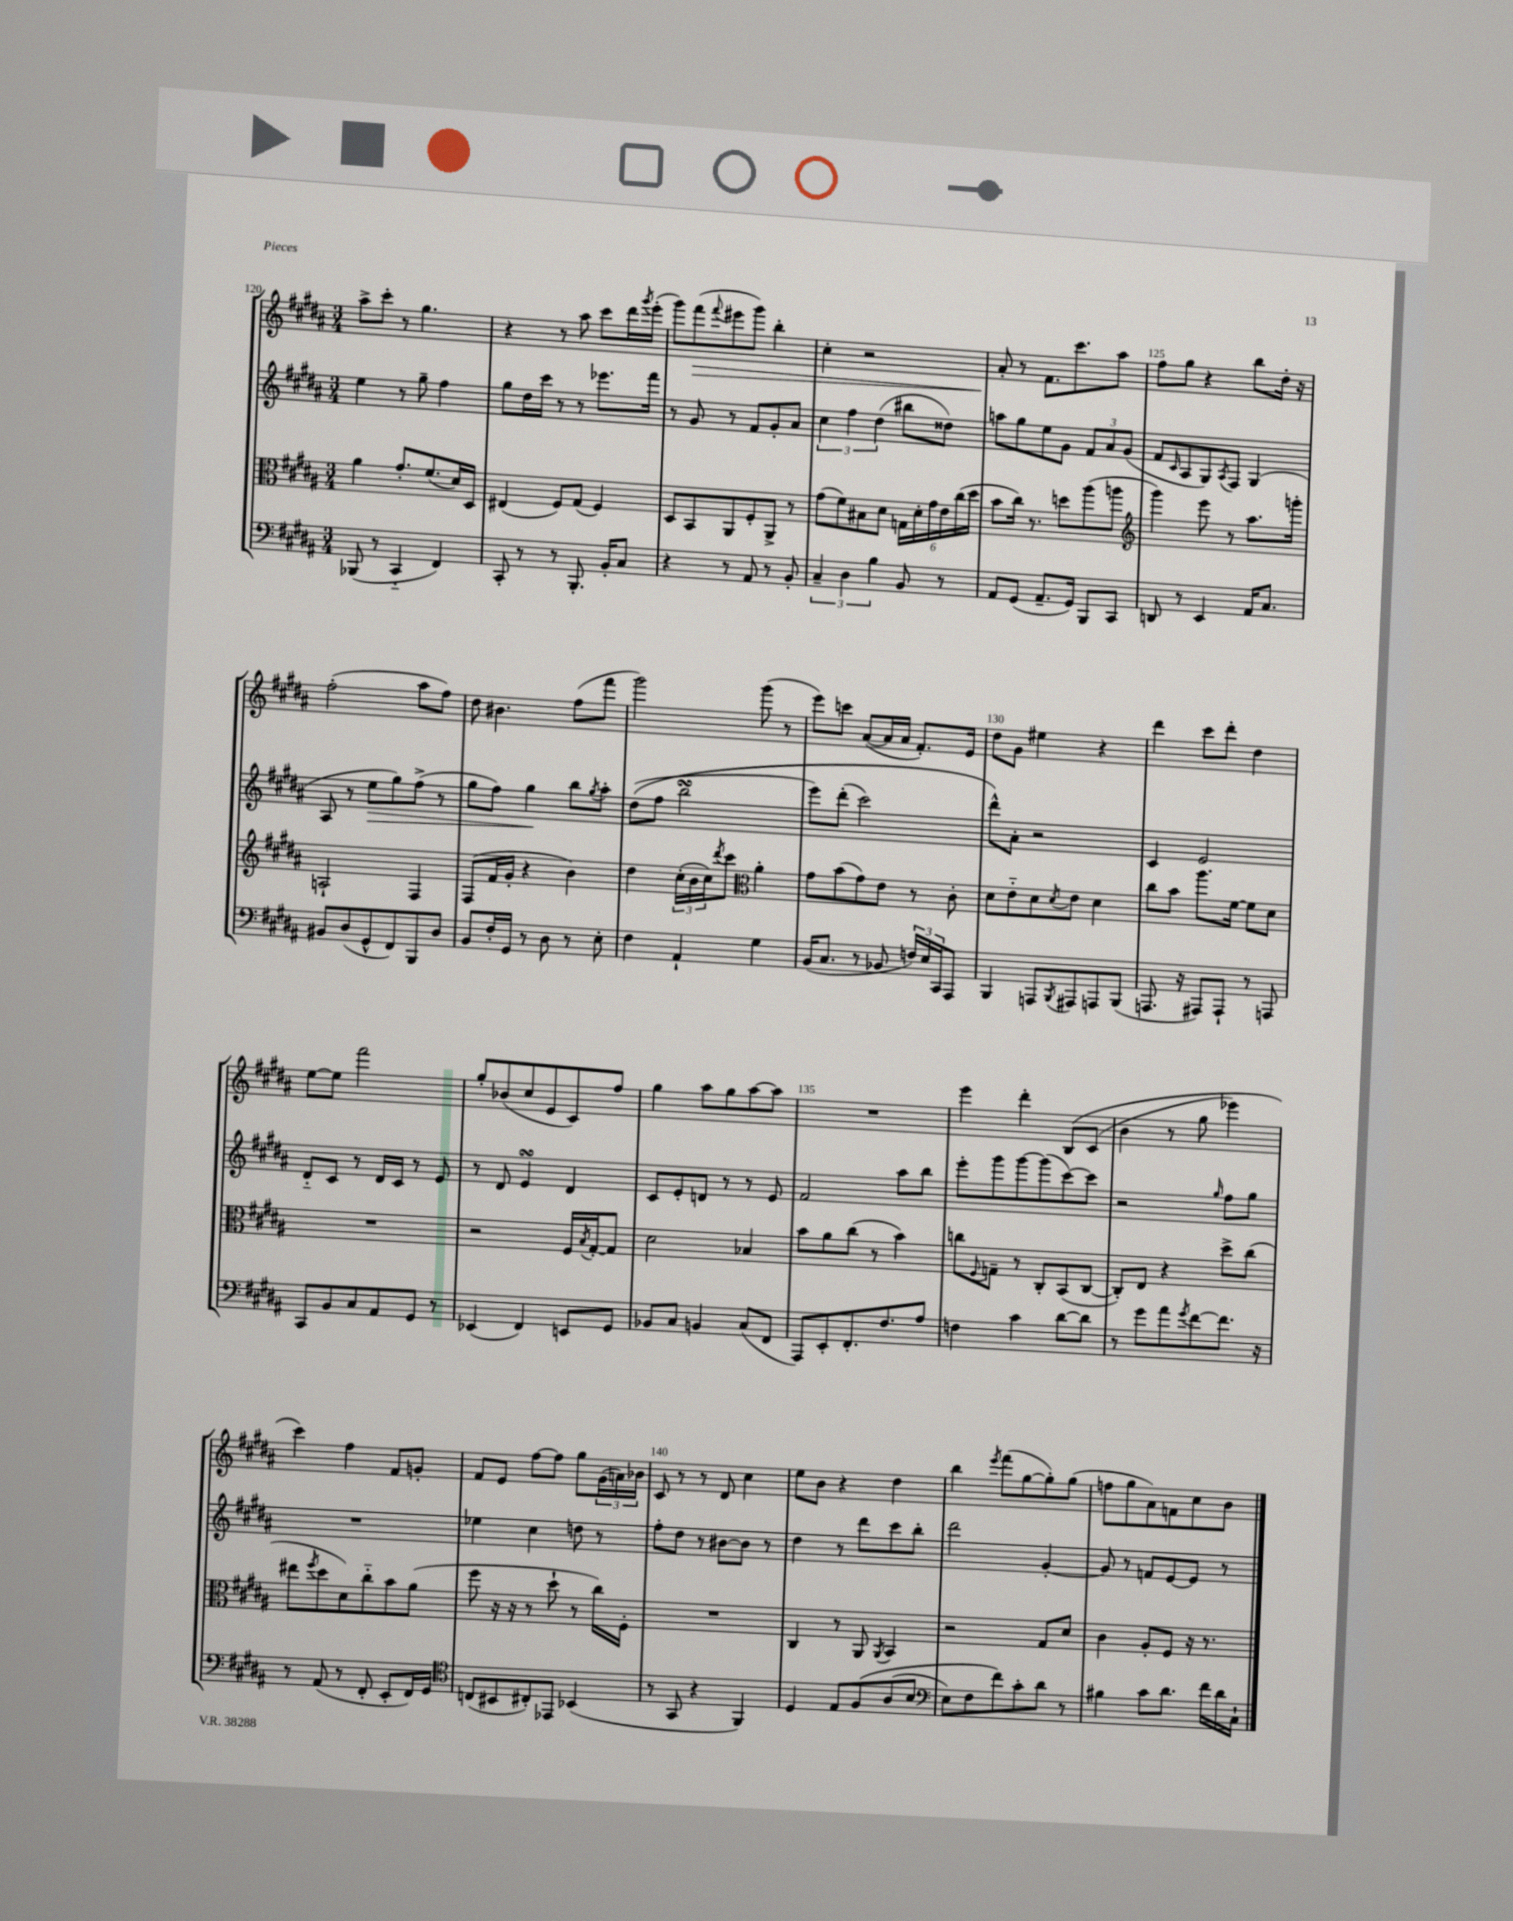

**kern	**kern	**kern	**dynam	**kern	**dynam
*part4	*part3	*part2	*part2	*part1	*part1
*staff4	*staff3	*staff2	*staff2	*staff1	*staff1
*clefF4	*clefC3	*clefG2	*	*clefG2	*
*k[f#c#g#d#a#]	*k[f#c#g#d#a#]	*k[f#c#g#d#a#]	*	*k[f#c#g#d#a#]	*
*M3/4	*M3/4	*M3/4	*	*M3/4	*
=120	=120	=120	=120	=120	=120
(8BBB-X/	4a#\	4ee\	.	8aa#^\L	.
8r	.	.	.	8ccc#'\J	.
4CC#/	8.g#'/L	8r	.	8r	.
.	.	8gg#~\	.	4.gg#\	.
.	(8.f#/	.	.	.	.
4FF#/)	.	4ff#\	.	.	.
.	16d#/L)	.	.	.	.
.	16D#/JJ	.	.	.	.
=121	=121	=121	=121	=121	=121
8CC#'/	(4E#X/	8gg#\L	.	4r	.
8r	.	16dd#\L	.	.	.
.	.	16ccc#\JJ	.	.	.
8r	8F#/L)	8r	.	8r	.
8.BBB'/	(8G#/J	8r	.	8aa#\	.
.	4F#/)	8.eee-X\L	.	8ccc#\L	.
16BB'/KL	.	.	.	.	.
8C#/J	.	.	.	16ddd#\L	.
.	.	.	.	8qggg#/	.
.	.	16fff#\Jk	.	(16eee'\JJ	.
=122	=122	=122	=122	=122	=122
4r	8D#/L	8r	.	8ggg#\L)	.
!	!	!	!	!	!LO:HP:b
.	8BB/	8g#/	.	(8fff#\	>
.	.	.	.	8qqfff#/	.
8r	8AA#/	8r	.	8eee#X\	.
8AA#/	8F#'/	8f#/L	.	8ggg#\J)	.
8r	8AA#^/J	8g#'/	.	4bb'\	.
8BB'/	8r	8a#/J	.	.	.
=123	=123	=123	=123	=123	=123
6C#~/	(8g#\L	6cc#\	.	4cc#'\	.
.	8f#\)	.	.	.	.
6D#\	.	6ff#\	.	.	.
.	8B#X\	.	.	2r	.
6B\	.	(6dd#\	.	.	.
.	8d#\J	.	.	.	.
8BB/	24Gn\LL	8bb#X\L	.	.	.
.	24d#'\	.	.	.	.
.	24g#\	.	.	.	.
8r	24e\	8dd##X\J)	.	.	.
.	(24cc#\	.	.	.	.
.	24dd#\JJ	.	.	.	.
=124	=124	=124	=124	=124	=124
8AA#/L	8b\L	8aan\L	.	8a#'/	.
(8GG#/J	16cc#\Jk)	8gg#\	.	8r	]
.	8.r	.	.	.	.
8.AA#~/L	.	8ee\	.	8.f#\L	.
.	8ddn\L	8g#\J	.	.	.
16GG#/Jk)	.	.	.	8.ccc#\	.
8BBB/L	(8aa#\	12f#/L	.	.	.
.	.	12a#/	.	.	.
8CC#/J	8aan\J	.	.	8aa#\J	.
.	.	(12g#/J	.	.	.
=125	=125	=125	=125	=125	=125
*	*clefG2	*	*	*	*
8DDn/	4ggg#\)	8f#/L	.	8ff#\L	.
.	.	16qqc#/	.	.	.
8r	.	8A#/	.	8gg#\J	.
4EE/	8eee\	8G#/)	.	4r	.
.	.	8qA#/	.	.	.
.	8r	8F#/J	.	.	.
16AA#/KL	8.aa#\L	(4G#/	.	8bb\L	.
8.C#/J	.	.	.	.	.
.	.	.	.	16dd#'\Jk	.
.	16gggn'\Jk	.	.	16r	.
!!LO:LB:g=z
=126	=126	=126	=126	=126	=126
8BB#X/L	2An`/	8A#/	.	(2ff#'\	.
(8D#/	.	8r	.	.	.
!	!	!	!LO:HP:b	!	!
8GG#^^/	.	8ee\L	>	.	.
8FF#/)	.	8gg#\)	.	.	.
8BBB/	4F#/	(8ff#^\J	.	8aa#\L	.
8D#/J	.	8r	.	8ff#\J)	.
=127	=127	=127	=127	=127	=127
8BB/L	(8F#/L	8gg#\L	.	8dd#\	.
16F#'/L	16f#/L	8ff#\J)	.	4.b#X\	.
16GG#/JJ	16g#'/JJ	.	.	.	.
8r	4r	4gg#\	.	.	.
8D#\	.	.	.	.	.
8r	4b\)	8bb\L	]	(8ff#\L	.
.	.	8qgg#/	.	.	.
8E'\	.	8aa#'\J	.	8fff#\J	.
=128	=128	=128	=128	=128	=128
4F#\	4dd#\	((8dd#\L	.	2ggg#\)	.
.	.	8ff#\J	.	.	.
4AA#`/	(24cc#'\LL	2bbsSSs\	.	.	.
.	24b\	.	.	.	.
.	24cc#\J)	.	.	.	.
.	8qddd#/	.	.	.	.
.	8ccc#\J	.	.	.	.
*	*clefC3	*	*	*	*
4G#\	4a#'\	.	.	(8ggg#\	.
.	.	.	.	8r	.
=129	=129	=129	=129	=129	=129
(16BB/KL	8g#\L	8eee\L)	.	8eee\L)	.
8.C#/J	.	.	.	.	.
.	(8b\	(8ddd#'\J	.	8cccn\J	.
8r	8g#\)	2ccc#\)	.	([8a#/L	.
8BB-X/	8e\J	.	.	16a#/L]	.
.	.	.	.	16a#/JJ	.
24Fn/LL)	8r	.	.	8.f#'/L)	.
24E/	.	.	.	.	.
24CC#/J	.	.	.	.	.
8AAA#/J	8c#'\	.	.	.	.
.	.	.	.	16e/Jk	.
=130	=130	=130	=130	=130	=130
4BBB/	8d#\L	8ddd#^^\L)	.	8dd#\L	.
.	8e\	8a#'\J	.	8g#\J	.
8AAAn/L	8d#\	2r	.	4ee#X\	.
8qBBB/	8qd#/	.	.	.	.
8AAA#X/	8e\J	.	.	.	.
8AAAn/	4d#\	.	.	4r	.
(8BBB/J	.	.	.	.	.
=131	=131	=131	=131	=131	=131
8.AAAn/	8cc#\L	4c#/	.	4ddd#\	.
.	8b\J	.	.	.	.
16r	.	.	.	.	.
8AAA#X/L)	8.aa#\L	2e/	.	8ccc#\L	.
8AAA#`/J	.	.	.	8ddd#'\J	.
.	[16f#\Jk	.	.	.	.
8r	8f#\L]	.	.	4dd#\	.
8AAAn/	8d#\J	.	.	.	.
!!LO:LB:g=z
=132	=132	=132	=132	=132	=132
8CC#/L	2.r	8d#/L	.	[8ee\L	.
8BB/	.	8c#/J	.	8ee\J]	.
8C#/	.	8r	.	2fff#\	.
8AA#/	.	16d#/LL	.	.	.
.	.	16c#/JJ	.	.	.
8GG#/J	.	8r	.	.	.
8r	.	8e/	.	.	.
=133	=133	=133	=133	=133	=133
(4EE-X/	2r	8r	.	8gg#'/L	.
.	.	8d#/	.	(8b-X/	.
4FF#/)	.	4esSSs/	.	8cc#/	.
.	.	.	.	8e/	.
8EEn/L	16F#/LL	4d#/	.	8c#/)	.
.	8qB/	.	.	.	.
.	[16G#'/J	.	.	.	.
8GG#/J	8G#/J]	.	.	8ff#/J	.
=134	=134	=134	=134	=134	=134
8BB-X/L	2d#\	8c#/L	.	4gg#\	.
8C#/J	.	8e'/	.	.	.
4BBn/	.	8dn/J	.	8aa#\L	.
.	.	8r	.	8gg#\	.
(8C#/L	4B-X/	8r	.	[8aa#\	.
8FF#/J	.	8e/	.	8aa#\J]	.
=135	=135	=135	=135	=135	=135
8AAA#/L)	8b\L	2f#/	.	2.r	.
8EE'/	8a#\	.	.	.	.
8.FF#'/	(8cc#\J	.	.	.	.
.	8r	.	.	.	.
8.F#/	.	.	.	.	.
.	4b\)	8aa#\L	.	.	.
8A#/J	.	8bb\J	.	.	.
=136	=136	=136	=136	=136	=136
4Fn\	8ccn\L	8eee'\L	.	4eee\	.
.	8qqF#/	.	.	.	.
.	8Gn~\J	8ggg#\	.	.	.
4c#\	8r	[8ggg#\	.	4ddd#'\	.
.	8C#'/L	(8ggg#\]	.	.	.
[8d#\L	(8BB/	[8ccc#\)	.	(8B/L	.
8d#\J]	[8C#/J	8ccc#\J]	.	(8c#/J	.
=137	=137	=137	=137	=137	=137
8r	8C#'/L])	2r	.	4b\	.
8g#\L	8E/J	.	.	.	.
8a#\	4r	.	.	8r	.
8qg#/	.	.	.	.	.
[8f#\	.	.	.	8gg#\	.
.	.	16qqgg#/	.	.	.
8.f#\J]	8dd#^\L	8ff#\L	.	4eee-X\)	.
.	(8cc#\J	8gg#\J	.	.	.
16r	.	.	.	.	.
!!LO:LB:g=z
=138	=138	=138	=138	=138	=138
8r	8ee#X\L	2.r	.	4ccc#\)	.
.	8qff#/	.	.	.	.
(8AA#/	8dd#\	.	.	.	.
8r	8d#\)	.	.	4ff#\	.
8FF#'/	8cc#\	.	.	.	.
8EE'/L	8b\	.	.	8f#/L	.
16FF#/L)	(8a#\J	.	.	8gn'/J	.
16GG#/JJ	.	.	.	.	.
=139	=139	=139	=139	=139	=139
*clefC4	*	*	*	*	*
(8Cn/L	8ff#\	4ee-X\	.	8f#/L	.
8BB#X/	16r	.	.	8e/J	.
.	16r	.	.	.	.
8C#X'/)	8r	4cc#\	.	[8ff#\L	.
8EE-X/J	8dd#`\	.	.	8ff#\J]	.
(4BB-X/	8r	8ddn\	.	8gg#\L	.
.	16cc#\LL)	8r	.	(24g#\L	.
.	.	.	.	24an\)	.
.	16F#'\JJ	.	.	.	.
.	.	.	.	24b-X\JJ	.
=140	=140	=140	=140	=140	=140
8r	2.r	8ff#'\L	.	8c#/	.
8GG#/	.	8dd#\J	.	8r	.
4r	.	8r	.	8r	.
.	.	[8b#X\L	.	8d#/	.
4FF#/)	.	8b#\J]	.	4cc#\	.
.	.	8r	.	.	.
=141	=141	=141	=141	=141	=141
4D#/	4C#/	4dd#\	.	8ee\L	.
.	.	.	.	8b\J	.
8E/L	8r	8r	.	4r	.
(8F#/	8AA#/	8ddd#\L	.	.	.
.	8qAA#/	.	.	.	.
(8A#/	4BB/	8ccc#\	.	4dd#\	.
8B/J	.	8bb'\J	.	.	.
=142	=142	=142	=142	=142	=142
*clefF4	*	*	*	*	*
8E\L)	2r	2ddd#\	.	4bb\	.
8F#\	.	.	.	.	.
.	.	.	.	8qeee/	.
8f#\)	.	.	.	(8fff#\L	.
8c#'\	.	.	.	[8gg#\	.
8d#\J	8G#/L	[4g#'/	.	8gg#'\])	.
8r	8d#/J	.	.	(8gg#\J	.
=143	=143	=143	=143	=143	=143
4B#X\	4c#\	8g#/]	.	8ffn\L	.
.	.	8r	.	8gg#\	.
8c#\L	8A#'/L	8fn/L	.	8a#\)	.
8.d#\J	8F#/J	[8e/	.	8fn\	.
.	16r	8e/J]	.	8cc#\	.
16f#\LL	8.r	.	.	.	.
16d#\	.	8r	.	8b\J	.
16C#`\JJ	.	.	.	.	.
==	==	==	==	==	==
*-	*-	*-	*-	*-	*-
